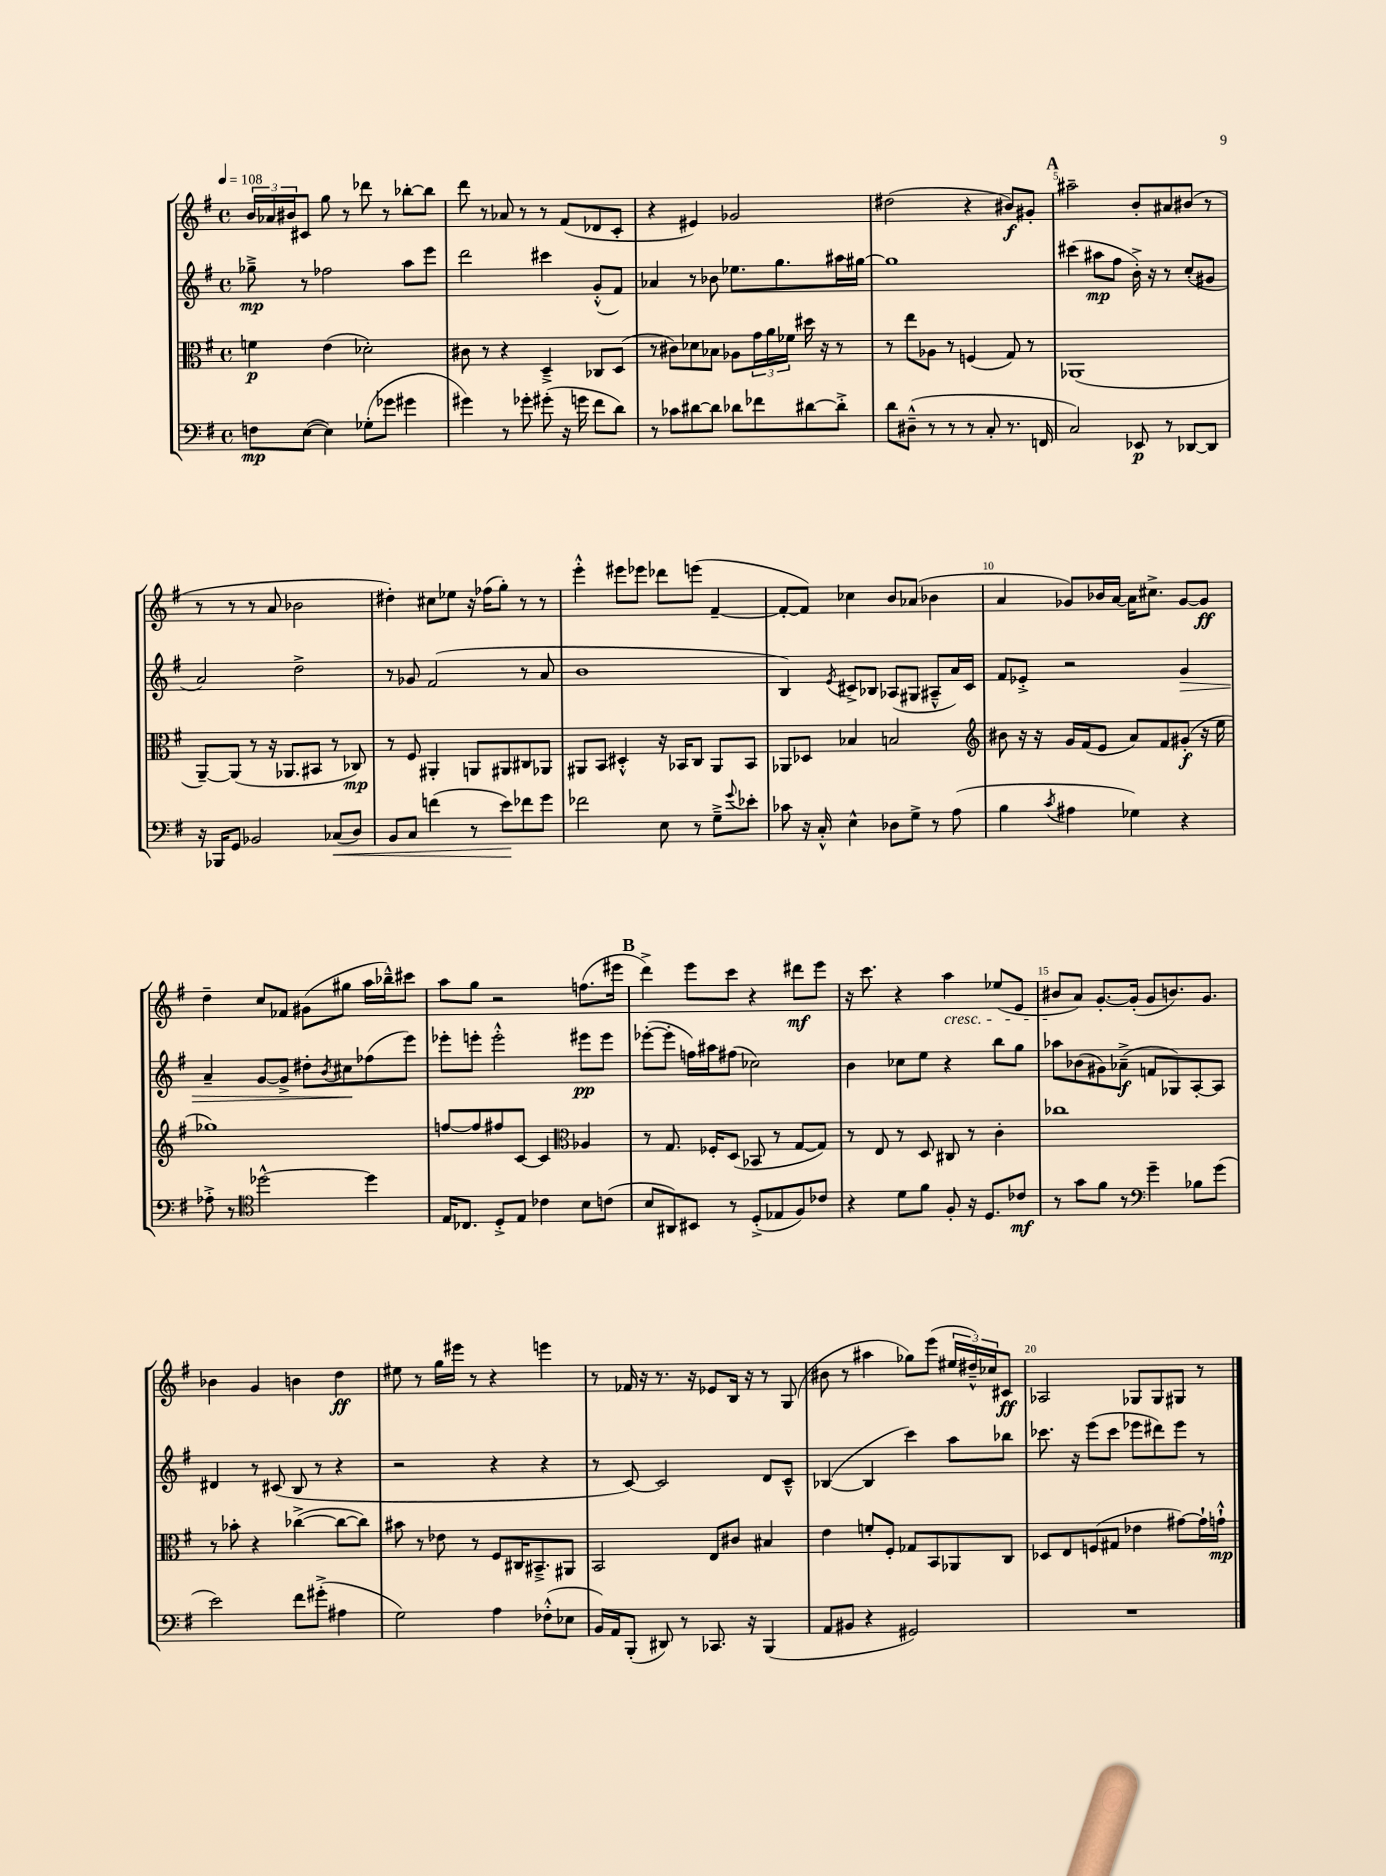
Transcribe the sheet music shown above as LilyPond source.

<<
\new StaffGroup <<
\new Staff = "s0" {
    \clef treble \key g \major \defaultTimeSignature \time 4/4 \tempo 4 = 108
    \tuplet 3/2 { b'16 aes'16 bis'16 } cis'8 g''8 r8 des'''8 r8 bes''8~-. bes''8 |
    d'''8 r8 aes'8 r8 r8 fis'8( des'8 c'8-. |
    r4 eis'4) ges'2 |
    dis''2( r4 bis'8\f) gis'8-. |
    \mark \markup { \bold "A" } ais''2-- b'8-. ais'8 bis'8( r8 |
    r8 r8 r8 a'8 bes'2 |
    dis''4-.) cis''8 ees''8 r16 fes''16( g''8-.) r8 r8 |
    e'''4-.-^ eis'''8 ees'''8 des'''8 e'''8( fis'4~-- |
    fis'8~-. fis'8) ces''4 b'8 aes'8( bes'4 |
    a'4 ges'8) bes'16 a'16~ a'16 cis''8.-> ges'8~ ges'8\ff |
    d''4-- c''8 fes'8 gis'8( gis''8 a''16 bes''16---^) cis'''8 |
    a''8 g''8 r2 f''8.( eis'''16 |
    \mark \markup { \bold "B" } d'''4->) e'''8 c'''8 r4 dis'''8\mf e'''8 |
    r16 c'''8. r4 a''4\cresc ees''8( e'8 |
    bis'8\! a'8) g'8.~-. g'16-.( g'8 b'8.) g'8. |
    bes'4 g'4 b'4 d''4\ff |
    eis''8 r8 g''16 eis'''16 r8 r4 e'''4 |
    r8 fes'16 r16 r8. r16 ees'8 b16 r16 r8 g8( |
    bis'8 r8 ais''4 ges''8) e'''8( \tuplet 3/2 { eis''16 dis''16---^) ces''16 } cis'8\ff |
    aes2 ges8 ges8 gis8 r8 \bar "|." |
}
\new Staff = "s1" {
    \clef treble \key g \major \defaultTimeSignature \time 4/4
    ges''8--->\mp r8 fes''2 a''8 e'''8 |
    d'''2 cis'''4 g'8-.-^( fis'8) |
    aes'4 r8 bes'8 ees''8. g''8. ais''16 gis''16~ |
    gis''1 |
    \mark \markup { \bold "A" } cis'''4( ais''8\mp fis''8 b'16-.->) r16 r8 c''8-.( gis'8 |
    a'2) d''2-> |
    r8 ges'8 fis'2( r8 a'8 |
    b'1 |
    b4) \acciaccatura { e'8 } cis'8-> bes8 aes8( gis8 ais8---^ a'16) cis'16 |
    fis'8 ees'8-.-> r2 g'4\> |
    a'4-- g'8~ g'8-> dis''8-. \acciaccatura { b'8 } cis''8\! fes''8( e'''8) |
    ees'''8-. e'''8-. e'''2-.-^ eis'''8\pp eis'''8 |
    \mark \markup { \bold "B" } ees'''8~-.( ees'''8-. f''16) ais''16 fis''8( ces''2) |
    b'4 ces''8 e''8 r4 b''8 g''8 |
    aes''8 bes'8( gis'8) aes'8--->\f( f'8 ges8) a8~-. a8 |
    dis'4 r8 cis'8( b8 r8 r4 |
    r2 r4 r4 |
    r8 c'8~) c'2 d'8 c'8---^ |
    bes4~( bes4 c'''4) a''8 bes''8 |
    ces'''8. r16 e'''8( ces'''8 ees'''8 dis'''8) ees'''8 r8 \bar "|." |
}
\new Staff = "s2" {
    \clef alto \key g \major \defaultTimeSignature \time 4/4
    f'4\p e'4( des'2-.) |
    cis'8 r8 r4 d4---> ces8 d8( |
    r8 cis'8) des'8 bes8 aes8 \tuplet 3/2 { g'16 a'16 fes'16 } dis''16 r16 r8 |
    r8 e''8 aes8 r8 f4( g8) r8 |
    \mark \markup { \bold "A" } aes,1( |
    a,8~--) a,8( r8 r16 aes,8. bis,8 r8 ces8\mp) |
    r8 fis8 ais,4-. a,8 ais,8 cis8 aes,8 |
    ais,8 b,8 dis4-.-^ r16 bes,16 c8 ais,8 bes,8 |
    aes,8 des8 bes4 b2 |
    \clef treble bis'8 r16 r16 g'16 fis'16( e'8 a'8) fis'8 gis'8-.\f( r16 e''16 |
    ges''1) |
    f''8~ f''8 fis''8 c'8~ c'4 \clef alto aes4 |
    \mark \markup { \bold "B" } r8 g8. fes16-. d8( bes,8 r8 g8~ g8) |
    r8 e8 r8 d8 cis8 r8 c'4-. |
    ces''1 |
    r8 bes'8-. r4 ces''4~->( ces''8~ ces''8) |
    bis'8 r8 ees'8 r8 fis8 cis16 bis,8.---> ais,8 |
    b,2 e8 cis'8 bis4 |
    e'4 f'8-. fis8-. ges8 b,8 aes,8 c8 |
    des8 e8 f8( gis8 ees'4 gis'8~) gis'16-! g'16-!-^\mp \bar "|." |
}
\new Staff = "s3" {
    \clef bass \key g \major \defaultTimeSignature \time 4/4
    f8\mp e8~( e4) ges8-.( ges'8 gis'4 |
    gis'4) r8 ges'8-. gis'8-.( r16 g'16 fis'8 d'8) |
    r8 ces'8 dis'8~ dis'8 des'8 fes'8 dis'8~ dis'8-.-> |
    d'8 dis8---^( r8 r8 r8 c8-. r8. f,16 |
    \mark \markup { \bold "A" } c2) ees,8\p r8 des,8~ des,8 |
    r16 bes,,16 g,8 bes,2 ces8\<( d8) |
    b,8 c8 f'4( r8 e'8\!) fes'8 g'8 |
    fes'2 e8 r8 g8---> \appoggiatura { g'8 } ees'8-. |
    ces'8 r16 c16-.-^ e4-^ des8 g8-> r8 a8( |
    b4 \acciaccatura { c'8 } ais4 ges4) r4 |
    aes8-.-> r8 \clef tenor des''2~-^ des''4 |
    e16 ces8. d8-.-> e8 ces'4 b8 c'8( |
    \mark \markup { \bold "B" } b8 ais,8) bis,8 r8 d8-.->( ees8 fis8) ces'8 |
    r4 d'8 fis'8 fis8-. r16 d8. ces'8\mf |
    r8 g'8 fis'8 r8 \clef bass g'4-- bes8 g'8( |
    e'2) fis'8 gis'8-.->( ais4 |
    g2) a4 fes8-.-^( ees8 |
    b,16) a,16 b,,8-.( dis,8) r8 ces,8. r16 b,,4( |
    a,8 bis,8 r4 gis,2) |
    R1 \bar "|." |
}
>>
>>
\layout { \context { \Score \override BarNumber.break-visibility = ##(#f #t #t) barNumberVisibility = #(every-nth-bar-number-visible 5) } }
